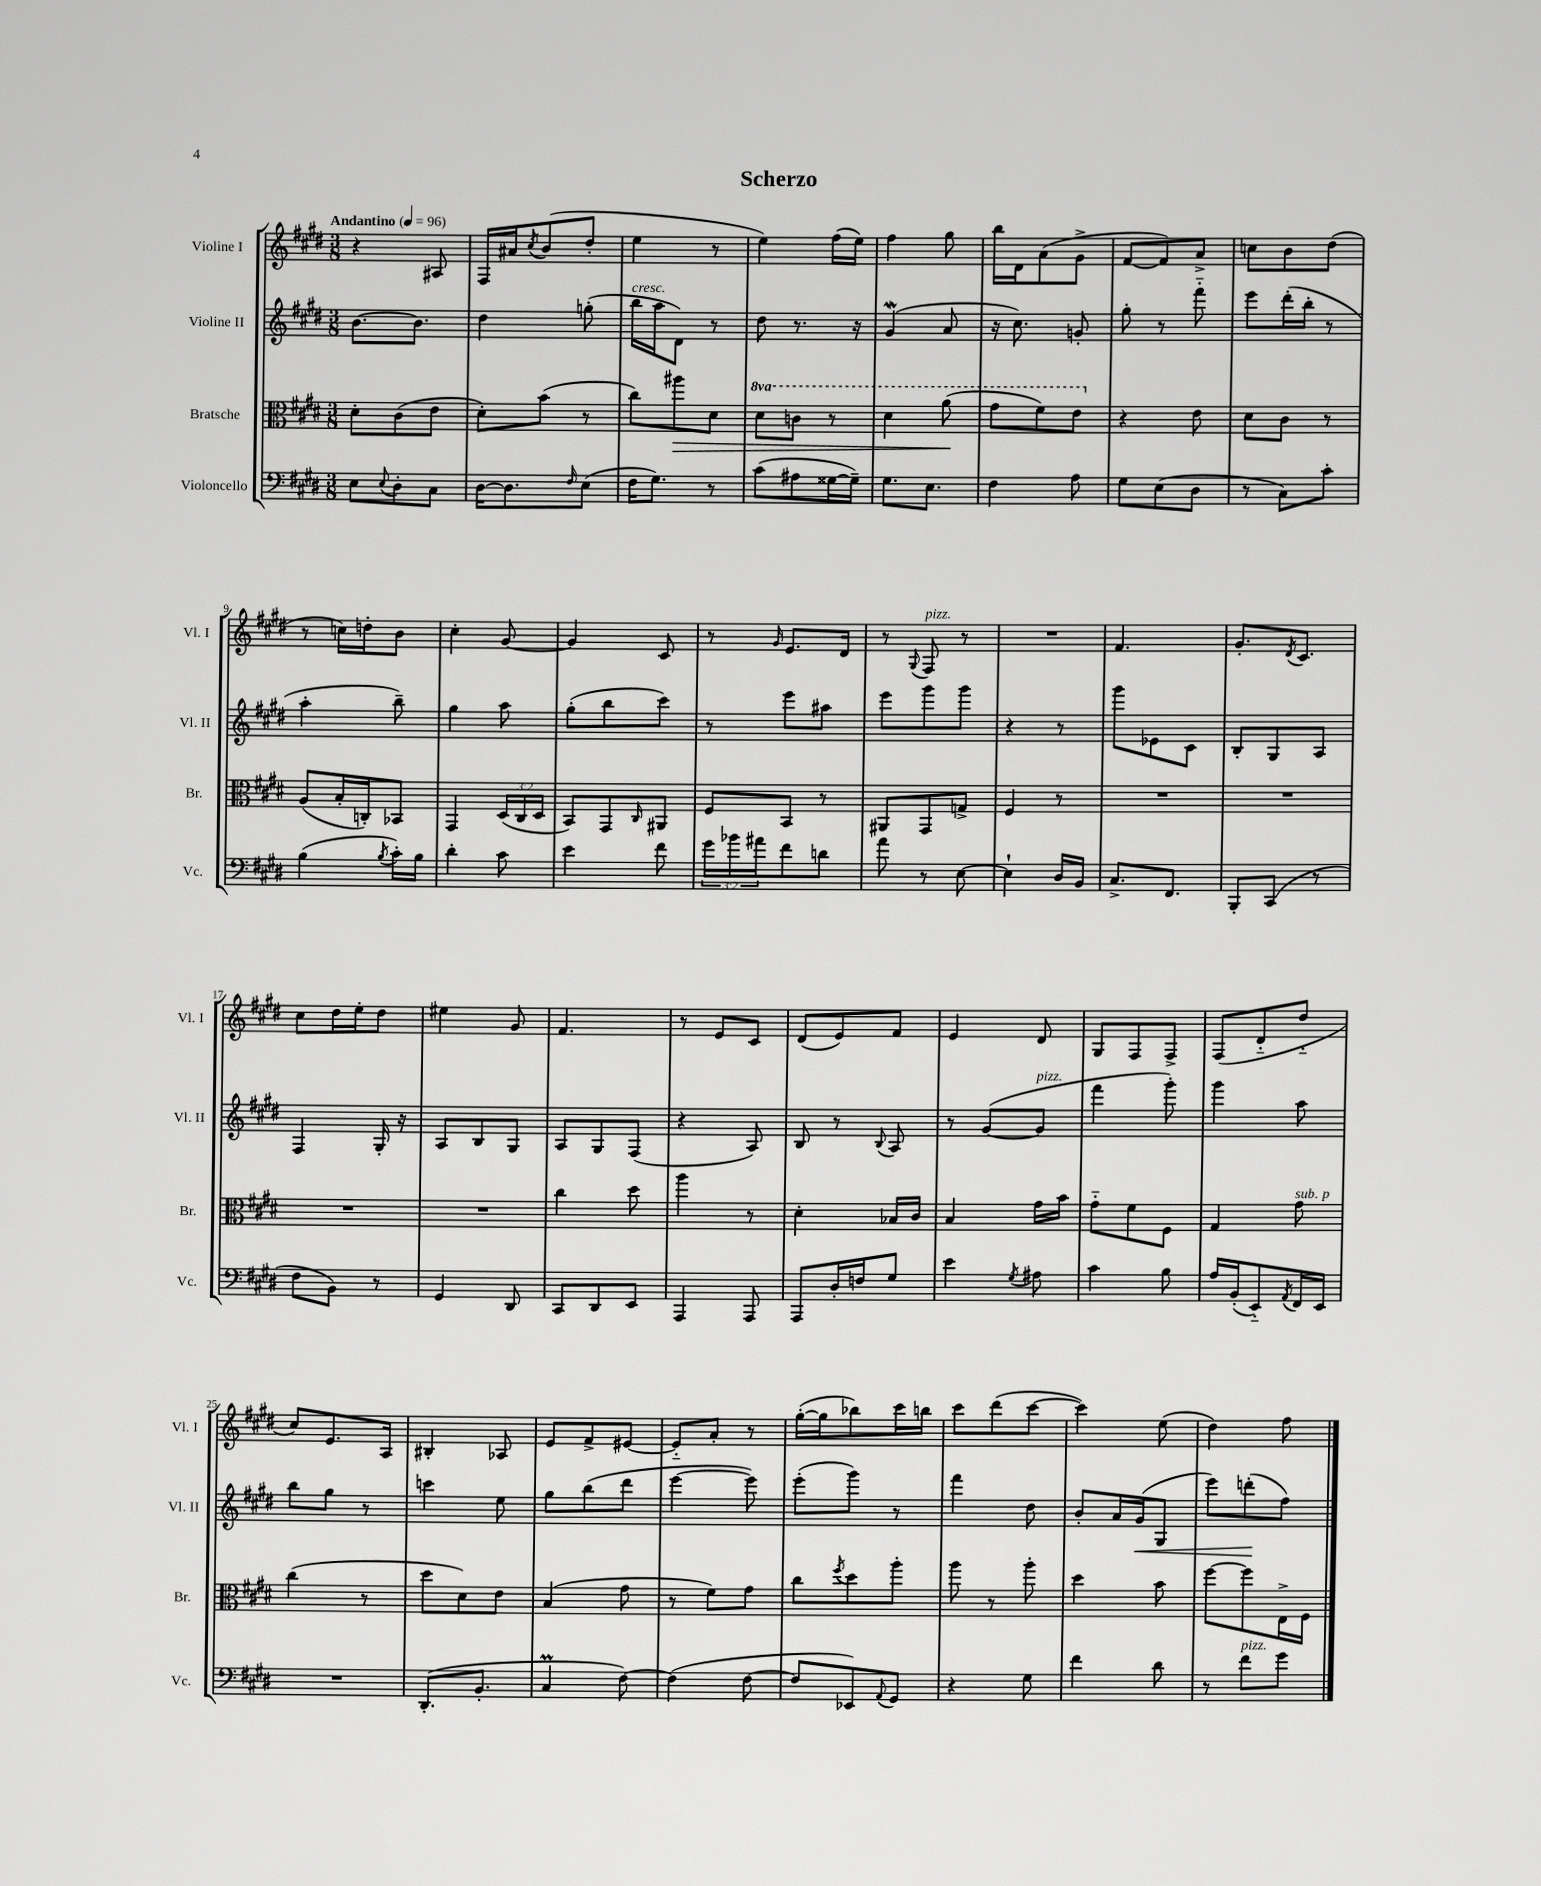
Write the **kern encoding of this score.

**kern	**kern	**kern	**kern
*staff4	*staff3	*staff2	*staff1
*clefF4	*clefC3	*clefG2	*clefG2
*k[f#c#g#d#]	*k[f#c#g#d#]	*k[f#c#g#d#]	*k[f#c#g#d#]
*M3/8	*M3/8	*M3/8	*M3/8
*MM96	*MM96	*MM96	*MM96
8E\L	8d#'\L	[8.b\L	4r
8qqE/	.	.	.
8D#'\	(8c#\	.	.
.	.	8.b\]J	.
8C#\J	8e\J	.	8A#/
=	=	=	=
[16D#\LK	8d#'\L)	4dd#\	16F#/LL
8.D#\]	.	.	16a#/J
.	.	.	8qcc#/
.	(8b\J	.	(8b/
16qqF#/	.	.	.
(8E\J	8r	(8gg'\	8dd#'/J
=	=	=	=
16F#\LK	8cc#\L)	16bb\LL	4ee\
8.G#\J)	.	16aa\J	.
.	8aa#\	8d#\J)	.
8r	8d#\J	8r	8r
=	=	=	=
(8c#\L	8dd#\L	8dd#\	4ee\)
8A#\	8cc\J	8.r	.
[16G##\L	8r	.	(16ff#\LL
16G##~\]JJ)	.	16r	16ee\JJ)
=	=	=	=
8.G#\L	4dd#\	(4g#/	4ff#\
8.E\J	.	.	.
.	(8aa\	8a/	8gg#\
=	=	=	=
4F#\	8gg#\L	16r	16bb\LL
.	.	8.cc#\)	16d#\J
.	8ff#\)	.	(8a\
8A\	8ee\J	8g'/	8g#^\J
=	=	=	=
8G#\L	4r	8gg#'\	[8f#/L
(8E\	.	8r	8f#/])
8D#\J	8e\	8fff#'~\	8a^/J
=	=	=	=
8r	8d#\L	8eee\L	8cc\L
8C#\L)	8c#\J	(16ddd#'\L	8b\
.	.	16bb'\JJ	.
8c#'\J	8r	8r	(8dd#\J
=	=	=	=
(4B\	(8A/L	4aa'\	8r
.	16B'/L	.	16cc\LL)
.	16C'/J)	.	16dd'\J
8qB/	.	.	.
16c#'\LL)	8BB-/J	8bb~\)	8b\J
16B\JJ	.	.	.
=	=	=	=
4d#'\	4GG#/	4gg#\	4cc#'\
8c#\	(24D#/LL	8aa\	[8g#/
.	24C#/	.	.
.	24D#/JJ	.	.
=	=	=	=
4e\	8BB/L)	(8gg#'\L	4g#/]
.	8GG#/	8bb\	.
.	16qqC#/	.	.
8f#\	8AA#/J	8ccc#\J)	8c#/
=	=	=	=
24g#\LL	8F#/L	8r	8r
24b-\	.	.	.
24a#\J	.	.	.
.	.	.	16qqg#/
8f#\	8BB/J	8eee\L	8.e/L
8d\J	8r	8aa#\J	.
.	.	.	16d#/Jk
=	=	=	=
8a\	8AA#/L	8eee\L	8r
.	.	.	8qqG#/
8r	8GG#/	8ggg#\	8F#/
[8E\	8G^/J	8ggg#\J	8r
=	=	=	=
4E`\]	4F#/	4r	4.r
16D#/LL	8r	8r	.
16BB/JJ	.	.	.
=	=	=	=
8.C#^/L	4.r	8ggg#\L	4.f#/
.	.	8e-\	.
8.FF#/J	.	.	.
.	.	8c#\J	.
=	=	=	=
8BBB'/L	4.r	8B'/L	8.g#'/L
(8CC#/J	.	8G#/	.
.	.	.	8qd#/
.	.	.	8.c#/J
8r	.	8A/J	.
=	=	=	=
8F#\L	4.r	4F#/	8cc#\L
8BB\J)	.	.	16dd#\L
.	.	.	16ee'\J
8r	.	16G#'/	8dd#\J
.	.	16r	.
=	=	=	=
4GG#/	4.r	8A/L	4ee#\
.	.	8B/	.
8DD#/	.	8G#/J	8g#/
=	=	=	=
8CC#/L	4cc#\	8A/L	4.f#/
8DD#/	.	8G#/	.
8EE/J	8dd#\	(8F#/J	.
=	=	=	=
4AAA/	4aa\	4r	8r
.	.	.	8e/L
8AAA/	8r	8A/)	8c#/J
=	=	=	=
8AAA/L	4d#'\	8B/	(8d#/L
16D#'/L	.	8r	8e/)
16F/J	.	.	.
.	.	8qqB/	.
8G#/J	16B-/LL	8A/	8f#/J
.	16c#/JJ	.	.
=	=	=	=
4e\	4B/	8r	4e/
.	.	([8g#/L	.
8qG#/	.	.	.
8A#\	16g#\LL	8g#/]J	8d#/
.	16b\JJ	.	.
=	=	=	=
4c#\	8g#'~\L	4fff#\	8G#/L
.	8f#\	.	8F#/
8B\	8F#\J	8ggg#'\)	8F#^/J
=	=	=	=
16A/LL	4G#/	4ggg#\	(8F#/L
(16BB'/J	.	.	.
8EE'~/)	.	.	8d#'~/
8qAA/	.	.	.
16FF#/L	8g#\	8aa\	8dd#'~/J
16EE/JJ	.	.	.
=	=	=	=
4.r	(4cc#\	8bb\L	8cc#/L)
.	.	8gg#\J	8.e/
.	8r	8r	.
.	.	.	16A/Jk
=	=	=	=
(8.DD#'/L	8dd#\L	4ccc\	4B#'/
.	8d#\)	.	.
8.BB'/J	.	.	.
.	8e\J	8ee\	8A-/
=	=	=	=
4C#/	(4B/	8gg#\L	8e/L
.	.	(8bb\	8f#^/
[8F#\)	8g#\	8ddd#\J	[8e#/J
=	=	=	=
(4F#\]	8r	[4eee\	8e#'~/]L
.	8f#\L)	.	8a'/J
[8F#\	8g#\J	8eee\])	8r
=	=	=	=
8F#/]L	8cc#\L	(8eee'\L	([16gg#'\LL
.	.	.	16gg#\]J
.	8qff#/	.	.
8EE-/)	8dd#\	8ggg#\J)	8bb-\)
8qqAA/	.	.	.
8GG#/J	8aa'\J	8r	16ccc#\L
.	.	.	16bb\JJ
=	=	=	=
4r	8aa\	4fff#\	8ccc#\L
.	8r	.	(8ddd#\
8G#\	8aa'\	8dd#\	[8ccc#\J
=	=	=	=
4f#\	4dd#\	8b'/L	4ccc#\])
.	.	16a/L	.
.	.	(16g#/J	.
8d#\	8b\	8G#/J	(8ee\
=	=	=	=
8r	[8ff#\L	8eee\L)	4dd#\)
8f#\L	8ff#\]	(8ddd'\	.
8g#\J	16E^\L	8ff#\J)	8ff#\
.	16F#\JJ	.	.
==	==	==	==
*-	*-	*-	*-
